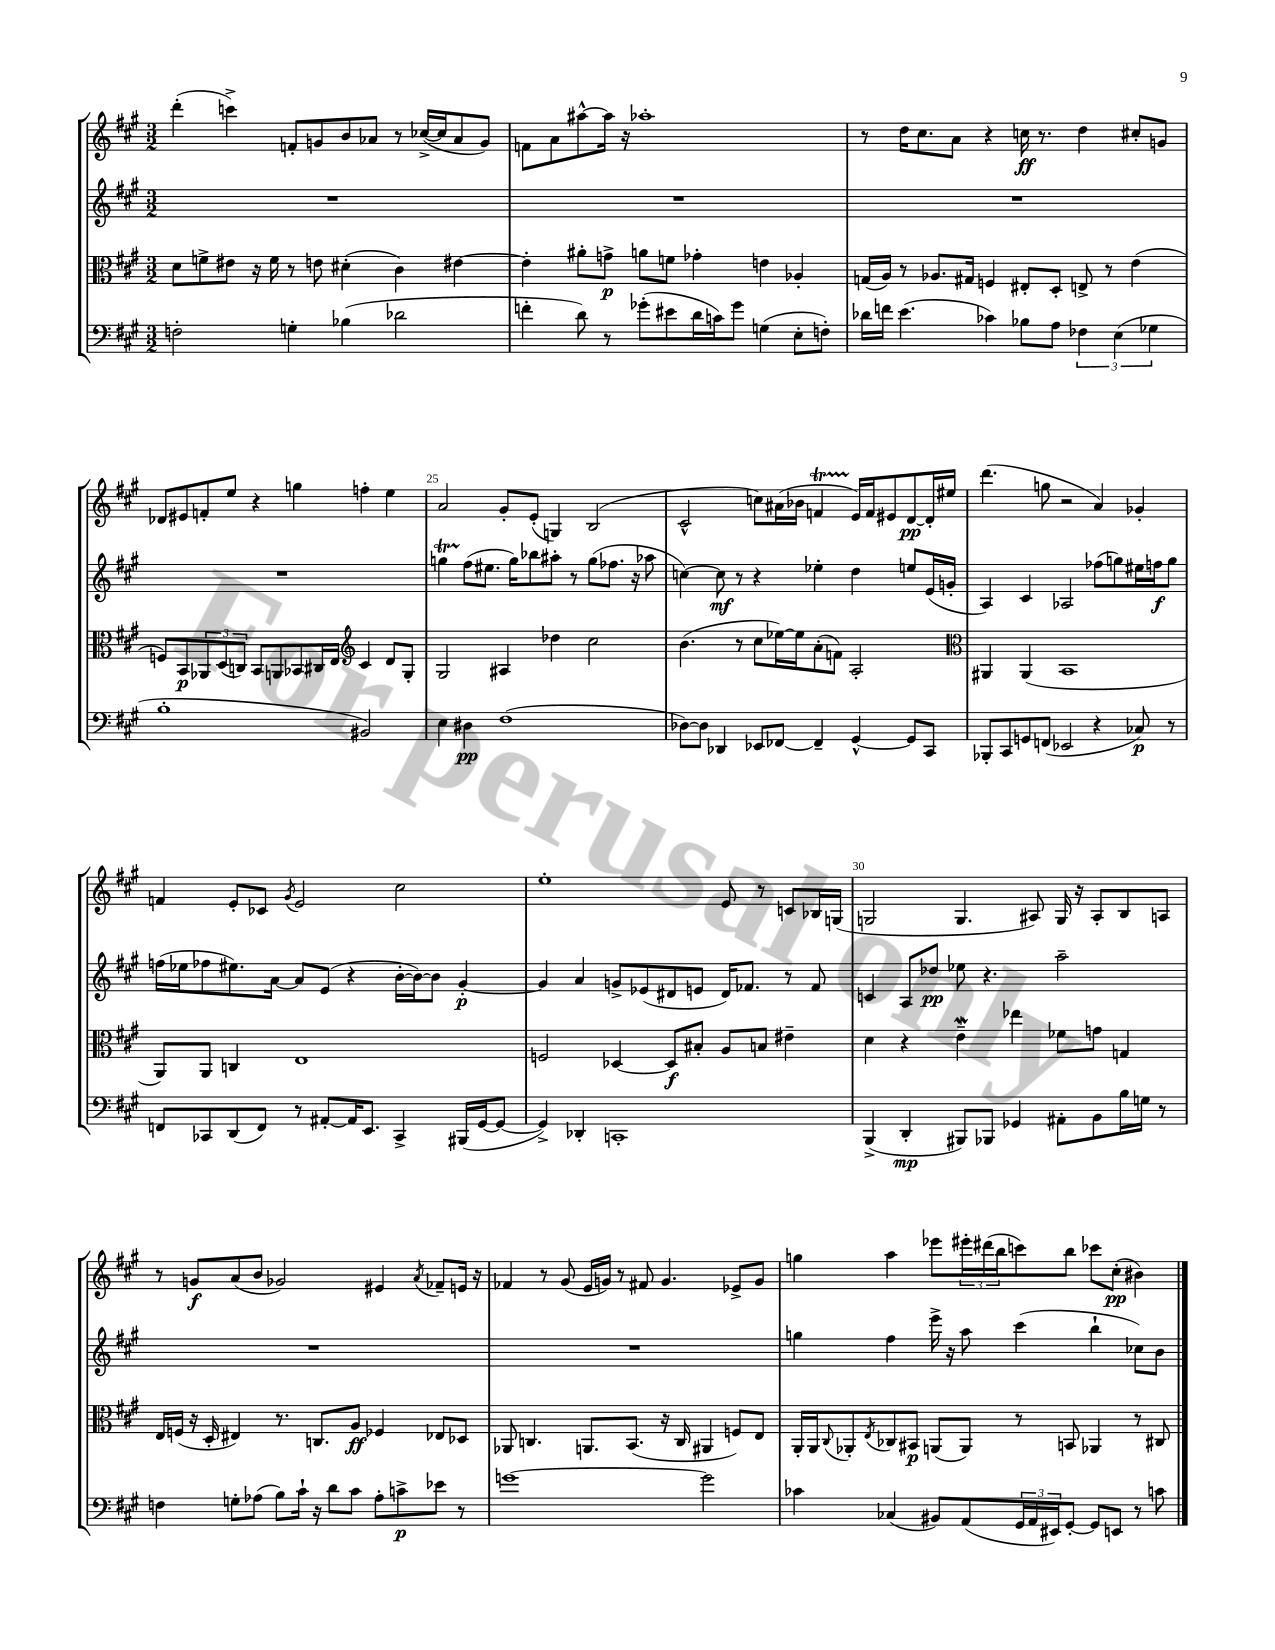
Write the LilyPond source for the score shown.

<<
\new StaffGroup <<
\new Staff = "s0" {
    \clef treble \key a \major \numericTimeSignature \time 3/2
    d'''4-.( c'''4->) f'8-. g'8 b'8 aes'8 r8 ces''16~->( ces''16 aes'8 g'8) |
    f'8 a'8 ais''8~-^ ais''16 r16 aes''1-. |
    r8 d''16 cis''8. a'8 r4 c''16\ff r8. d''4 cis''8-. g'8 |
    des'8 eis'8 f'8-. e''8 r4 g''4 f''4-. e''4 |
    a'2 gis'8-. e'8-.( g4) b2( |
    cis'2-^ c''8) ais'16( bes'16 f'4\startTrillSpan e'16\stopTrillSpan) f'16 eis'8 d'8~\pp d'16-. eis''16 |
    d'''4.( g''8 r2 a'4) ges'4-. |
    f'4 e'8-. ces'8 \acciaccatura { gis'8 } e'2 cis''2 |
    e''1-. e'8 r8 c'8 bes16 g16( |
    g2 g4. ais8) g16 r16 ais8-. b8 a8 |
    r8 g'8\f a'8( b'8 ges'2) eis'4 \acciaccatura { a'8 } fes'8-- e'16 r16 |
    fes'4 r8 gis'8( e'16 g'16) r8 fis'8 g'4. ees'8-> g'8 |
    g''4 a''4 ees'''8 \tuplet 3/2 { eis'''16-. dis'''16( b''16 } c'''8) b''8 ces'''8 cis''8-.\pp( bis'4) \bar "|." |
}
\new Staff = "s1" {
    \clef treble \key a \major \numericTimeSignature \time 3/2
    R1. |
    R1. |
    R1. |
    R1. |
    g''4\startTrillSpan fis''8\stopTrillSpan( eis''8. g''16) bes''8 ais''8-. r8 g''8( fes''8. r16 aes''8 |
    c''4~) c''8\mf r8 r4 ees''4-. d''4 e''8 e'16( g'16-. |
    a4) cis'4 aes2 fes''8( g''8) eis''16 f''16\f g''8 |
    f''16( ees''16 fes''8 eis''8.) a'16~ a'8 e'8( r4 b'16~-. b'16~) b'8 gis'4~-.\p |
    gis'4 a'4 g'8-> ees'8( dis'8 e'8 dis'16) fes'8. r8 fes'8 |
    c'4 a8 des''8\pp ees''8 r4. a''2-- |
    R1. |
    R1. |
    g''4 fis''4 e'''16-> r16 a''8 cis'''4( b''4-! ces''8) b'8 \bar "|." |
}
\new Staff = "s2" {
    \clef alto \key a \major \numericTimeSignature \time 3/2
    d'8 f'8-> eis'8 r16 f'16 r8 e'8 dis'4-.( cis'4) eis'4~ |
    eis'4-. ais'8-. g'8->\p a'8 f'8 ges'4-. e'4 aes4-. |
    g16( a16) r8 aes8. gis16 f4 eis8-. d8-. e8-> r8 e'4( |
    f8) b,8\p \tuplet 3/2 { aes,8 d8( c8) } b,8 a,8 bes,8 cis16 e16 \clef treble cis'4 d'8 gis8-. |
    gis2 ais4 des''4 cis''2 |
    b'4.( r8 cis''8 ees''16~) ees''16 a'8-.( f'8) a2-. |
    \clef alto ais,4 ais,4( b,1 |
    a,8) a,8 c4 e1 |
    f2 des4~ des8\f bis8-. a8 b8 eis'4-- |
    d'4 r4 e'4--\mordent ees''4 fes'8 g'8 g4 |
    e16 f16( r16 d16-. eis4) r8. c8. a8\ff fes4 ees8 des8 |
    aes,8 c4. a,8. b,8.( r16 c16 ais,4 f8) e8 |
    a,16-. a,16 \appoggiatura { cis8 } aes,8-. \acciaccatura { e8 } ces8 bis,8\p a,8( a,8) r8 b,8 aes,4 r8 cis8 \bar "|." |
}
\new Staff = "s3" {
    \clef bass \key a \major \numericTimeSignature \time 3/2
    f2-. g4-. bes4( des'2 |
    f'4-. d'8) r8 ges'8-.( eis'8 d'16 c'16) ges'8 g4( e8-. f8-.) |
    des'16 f'16 e'4.( ces'4) bes8 a8 \tuplet 3/2 { fes4 e4( ges4 } |
    b1-. bis,2) |
    e4 dis4\pp fis1( |
    des8~) des8 des,4 ees,8 fes,8~ fes,4-- gis,4~-^ gis,8 cis,8 |
    bes,,8-. cis,8 g,8 f,8( ees,2 r4 ces8\p) r8 |
    f,8 ces,8 d,8( f,8) r8 ais,8~-. ais,16 e,8. ces,4-> bis,,16( gis,16~ gis,8~ |
    gis,4->) des,4-. c,1-. |
    b,,4->( d,4-.\mp bis,,8) bes,,8 ges,4 ais,8-. b,8 b16 g16 r8 |
    f4 g8-. aes8( b8) cis'16-! r16 d'8 cis'8 aes8-. c'8->\p ees'8 r8 |
    g'1~ g'2 |
    ces'4 ces4( bis,8) a,8( \tuplet 3/2 { gis,16 a,16 eis,16) } gis,8~-. gis,8 e,8 r8 c'8 \bar "|." |
}
>>
>>
\layout { \context { \Score currentBarNumber = #21 \override BarNumber.break-visibility = ##(#f #t #t) barNumberVisibility = #(every-nth-bar-number-visible 5) } }
